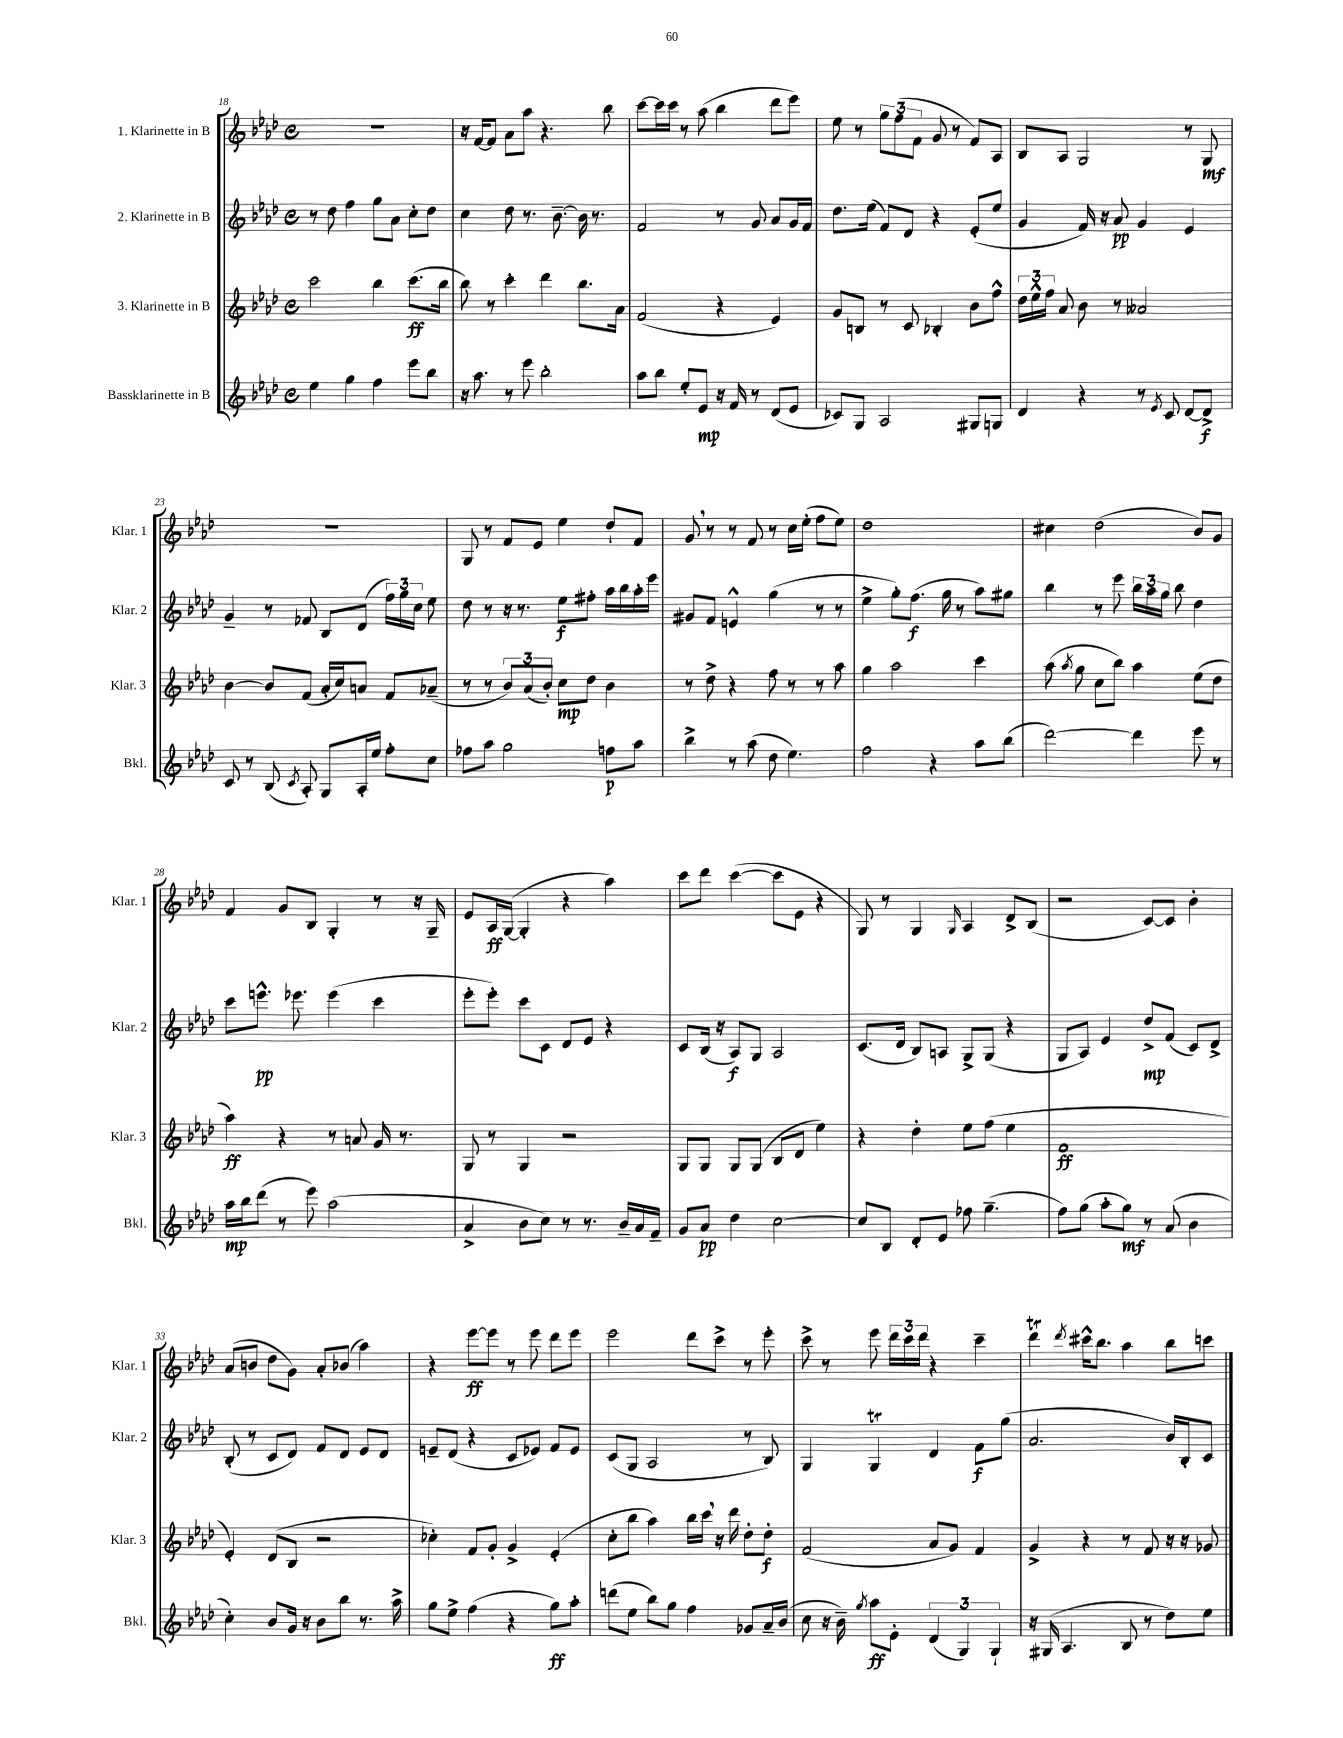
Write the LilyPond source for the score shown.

<<
\new StaffGroup <<
\new Staff = "s0" \with { instrumentName = "1. Klarinette in B" shortInstrumentName = "Klar. 1" } {
    \clef treble \key aes \major \defaultTimeSignature \time 4/4
    \autoBeamOff r1 |
    r16 f'16[~ f'8] aes'8[ aes''8] r4. bes''8 |
    c'''8[~ c'''16 c'''16] r8 aes''8( bes''4 des'''8[ ees'''8]) |
    ees''8 r8 \tuplet 3/2 { g''8[ f''8( f'8] } g'8 r8 f'8[) aes8] |
    bes8[ aes8] g2 r8 g8\mf |
    R1 |
    g8 r8 f'8[ ees'8] ees''4 des''8[-! f'8] |
    g'8 \breathe r8 r8 f'8 r8 c''16[ ees''16]-.( f''8[ ees''8]) |
    des''1 |
    cis''4 des''2( bes'8[) g'8] |
    f'4 g'8[ bes8] g4-. r8 r16 g16-- |
    ees'8[ aes16\ff g16]~( g4-. r4 aes''4) |
    c'''8[ des'''8] c'''4~( c'''8[ ees'8] r4 |
    g8) r8 g4 \grace { g16 } aes4 des'8[-> bes8]( |
    r2 c'8[~) c'8] bes'4-. |
    aes'8[( b'8] des''8[ g'8]) aes'8[-. bes'8]( aes''4) |
    r4 ees'''8[~\ff ees'''8] r8 ees'''8 des'''8[ ees'''8] |
    ees'''2 des'''8[ c'''8]-> r8 ees'''8-. |
    c'''8-> r8 ees'''8 \tuplet 3/2 { des'''16[ c'''16 des'''16] } r4 c'''4-- |
    des'''4\trill \acciaccatura { des'''8 } cis'''16[-^ bes''8.] aes''4 bes''8[ c'''8] \bar "|." |
}
\new Staff = "s1" \with { instrumentName = "2. Klarinette in B" shortInstrumentName = "Klar. 2" } {
    \clef treble \key aes \major \defaultTimeSignature \time 4/4
    \autoBeamOff r8 des''8 f''4 g''8[ aes'8] c''8[-. des''8] |
    c''4 des''8 r8. bes'8.~-- bes'16 r8. |
    f'2 r8 g'8 aes'8[ g'16 f'16] |
    des''8.[ ees''16]( f'8[) des'8] r4 ees'8[-.( ees''8] |
    g'4 f'16) r16 aes'8\pp g'4 ees'4 |
    g'4-- r8 fes'8 bes8[ des'8]( \tuplet 3/2 { f''16[) g''16 c''16] } ees''8 |
    des''8 r8 r16 r8. ees''8[\f fis''8]-. aes''16[ bes''16 aes''16-. ees'''16] |
    gis'8[ f'8] e'4-^ g''4( r8 r8 |
    ees''4-> g''8[-.) f''8.]\f( g''16 r8 aes''8[) gis''8] |
    bes''4 r8 ees'''8 \tuplet 3/2 { bes''16[ aes''16 g''16] } bes''8 des''4 |
    c'''8[ e'''8.]-^\pp ees'''8. ees'''4( c'''4 |
    ees'''8[-. ees'''8]-.) c'''8[ c'8] des'8[ ees'8] r4 |
    c'8[ bes16]( r16 aes8[\f) g8] aes2 |
    c'8.[( des'16] bes8[) a8] g8[-> g8]( r4 |
    g8[ aes8]) ees'4 des''8[->\mp f'8]( c'8[) des'8]-> |
    bes8-.( r8 c'8[ des'8]) f'8[ des'8] ees'8[ des'8] |
    e'8[-- des'8]( r4 c'8[ ees'8]) f'8[ ees'8] |
    c'8[( g8] aes2 r8 bes8) |
    g4 g4\trill des'4 f'8[\f g''8]( |
    aes'2. bes'16[) bes16-. c'8] \bar "|." |
}
\new Staff = "s2" \with { instrumentName = "3. Klarinette in B" shortInstrumentName = "Klar. 3" } {
    \clef treble \key aes \major \defaultTimeSignature \time 4/4
    \autoBeamOff c'''2 bes''4 c'''8.[\ff( bes''16] |
    bes''8) r8 c'''4-. des'''4 bes''8.[ aes'16] |
    f'2( r4 ees'4) |
    g'8[ b8] r8 c'8 bes4-. bes'8[ f''8]-^ |
    \tuplet 3/2 { des''16[ ees''16-^ f''16] } aes'8 bes'8 r8 aeses'2 |
    bes'4~ bes'8[ f'8]( aes'16[-. c''16) a'8] f'8[ aes'8]--( |
    r8 r8 \tuplet 3/2 { bes'8[) aes'8( bes'8]-.) } c''8[\mp des''8] bes'4 |
    r8 des''8-> r4 f''8 r8 r8 aes''8 |
    g''4 aes''2 c'''4 |
    aes''8( \acciaccatura { aes''8 } g''8 c''8[ bes''8]) aes''4 ees''8[( des''8] |
    aes''4\ff) r4 r8 a'8 g'16 r8. |
    g8 r8 g4 r2 |
    g8[ g8] g8[ g8]( bes8[ des'8] ees''4) |
    r4 des''4-. ees''8[ f''8]( ees''4 |
    f'1\ff |
    ees'4-.) des'8[( bes8] r2 |
    ces''4-.) f'8[ g'8]-. g'4-> ees'4-.( |
    c''8[-. bes''8] aes''4) bes''16[ c'''16] \breathe r16 des'''16 des''8[-. des''8]-.\f |
    f'2( aes'8[ g'8]) f'4 |
    g'4-> r4 r8 f'8 r16 r16 ges'8 \bar "|." |
}
\new Staff = "s3" \with { instrumentName = "Bassklarinette in B" shortInstrumentName = "Bkl." } {
    \clef treble \key aes \major \defaultTimeSignature \time 4/4
    \autoBeamOff ees''4 g''4 f''4 ees'''8[ bes''8] |
    r16 aes''8. r8 ees'''8 bes''2-. |
    aes''8[ bes''8] ees''8[-. ees'8]\mp r16 f'16 r8 des'8[( ees'8] |
    ces'8[) g8] aes2 gis8[ g8] |
    des'4 r4 r8 \acciaccatura { ees'8 } c'8 des'8[~ des'8]->\f |
    c'8 r8 bes8( \acciaccatura { c'8 } aes8-.) g8[ aes16-. ees''16] f''8[-. c''8] |
    fes''8[ aes''8] g''2 f''8[\p aes''8] |
    bes''4-> r8 aes''8( des''8 ees''4.) |
    f''2 r4 aes''8[ bes''8]( |
    des'''2~) des'''4 ees'''8 r8 |
    aes''16[\mp bes''16 des'''8]( r8 ees'''8) aes''2( |
    aes'4-> bes'8[ c''8]) r8 r8. bes'16[-- aes'16 f'16]-- |
    g'8[ aes'8]\pp des''4 c''2~ |
    c''8[ bes8] des'8[-. ees'8] fes''8 g''4.--( |
    f''8[) g''8]( aes''8[-. g''8]\mf) r8 aes'8( bes'4 |
    c''4-.) bes'8[ g'16] r16 bes'8[ bes''8] r8. aes''16-> |
    g''8[ ees''8]-> f''4( r4 g''8[\ff) aes''8]-. |
    d'''8[( ees''8] bes''8[) g''8] f''4 ges'8[ aes'16-- bes'16]( |
    c''8 r16 bes'16--) \acciaccatura { g''8 } aes''8[\ff ees'8]-. \tuplet 3/2 { des'4( g4) g4-! } |
    r16 gis16( aes4. bes8 r8 des''8[) ees''8] \bar "|." |
}
>>
>>
\layout { \context { \Score currentBarNumber = #18 } }
